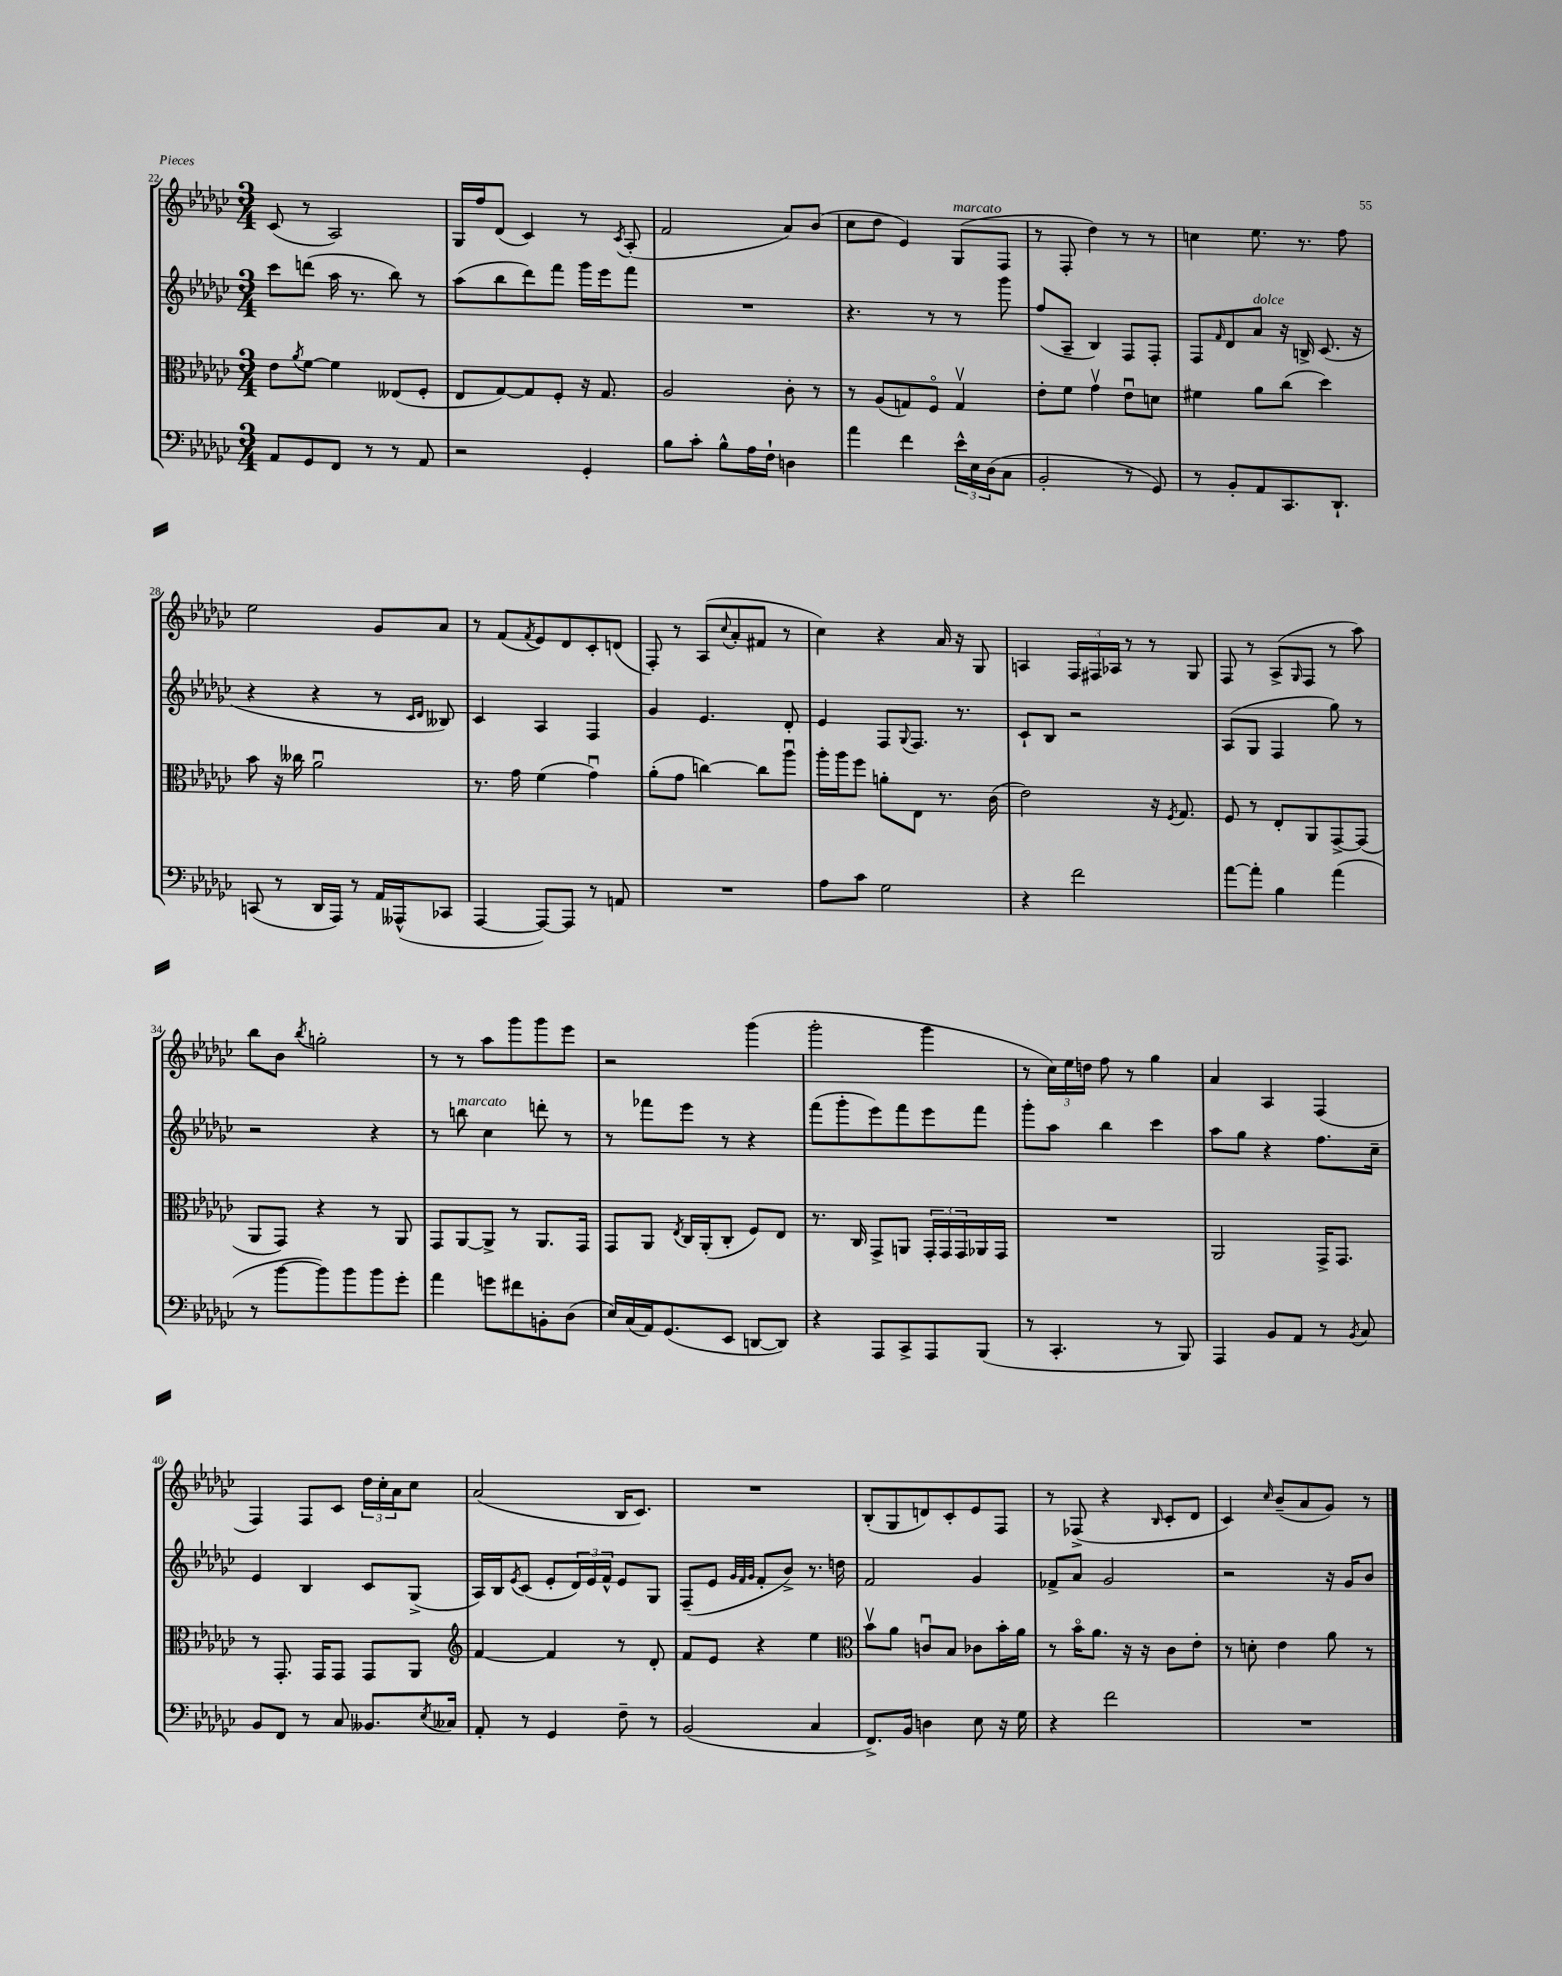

**kern	**kern	**kern	**kern
*part4	*part3	*part2	*part1
*staff4	*staff3	*staff2	*staff1
*clefF4	*clefC3	*clefG2	*clefG2
*k[b-e-a-d-g-c-]	*k[b-e-a-d-g-c-]	*k[b-e-a-d-g-c-]	*k[b-e-a-d-g-c-]
*M3/4	*M3/4	*M3/4	*M3/4
=22	=22	=22	=22
8AA-/L	8e-\L	8ccc-\L	(8c-/
.	8qa-/	.	.
8GG-/	[8f\J	(8dddn\J	8r
8FF/J	4f\]	16aa-\	2A-/)
.	.	8.r	.
8r	.	.	.
8r	(8E--X/L	8bb-\)	.
8AA-/	8F'/J	8r	.
=23	=23	=23	=23
2r	8E-/L	(8aa-\L	16G-/LL
.	.	.	16ff/J
.	[8G-/)	8bb-\	(8d-/J
.	8G-/]	8ddd-\)	4c-/)
.	8F'/J	8fff\J	.
4GG-'/	16r	16ggg-\LL	8r
.	8.G-/	16eee-\J	.
.	.	.	8qc-/
.	.	8fff\J	(8A-'/
=24	=24	=24	=24
8B-\L	2A-/	2.r	2f/
8c-'\J	.	.	.
8B-^^\L	.	.	.
16A-\L	.	.	.
16F`\JJ	.	.	.
4Dn\	8c-'\	.	8a-/L)
.	8r	.	(8b-/J
=25	=25	=25	=25
4a-\	8r	4.r	8cc-\L
.	(8A-/L	.	8dd-\J
4f\	8Gn/)	.	4e-/)
.	8F/J	8r	.
!	!	!	!LO:TX:a:i:t=marcato
24e-^^\LL	4Gv/	8r	(8G-/L
24E-\	.	.	.
(24D-\J	.	.	.
8C-\J	.	8ggg-\	8F/J
=26	=26	=26	=26
2BB-'/	8e-'\L	(8ff/L	8r
.	8f\J	8A-~/J	8F'/
.	4g-v\	4B-/)	4dd-\)
8r	8e-u\L	8F/L	8r
8GG-/)	8dn\J	8F'/J	8r
=27	=27	=27	=27
8r	4f#X\	8F/L	4ccn\
.	.	16qqf/	.
8BB-'/L	.	8d-/	.
!	!	!LO:TX:a:i:t=dolce	!
8AA-/	8a-\L	8a-/J	8.ee-\
8.CC-/	(8cc-\J	16r	.
.	.	16Bn^/	8.r
.	4dd-\)	(8.c-/	.
8.DD-`/J	.	.	.
.	.	.	8ff\
.	.	16r	.
!!LO:LB:g=z
=28	=28	=28	=28
(8CCn/	8b-\	4r	2ee-\
8r	16r	.	.
.	16cc--X\	.	.
16DD-/LL	2a-u\	4r	.
16AAA-/JJ)	.	.	.
8r	.	.	.
16AA-/LL	.	8r	8g-/L
(16AAA--X^^/J	.	.	.
.	.	16qqc-/LL	.
.	.	16qqd-/JJ	.
8CC-X/J	.	8B--X/)	8a-/J
=29	=29	=29	=29
[4AAA-/	8.r	4c-/	8r
.	.	.	(8f/L
.	16g-\	.	.
.	.	.	8qf/
8AAA-/L_)	(4f\	4A-/	8e-/)
8AAA-/J]	.	.	8d-/
8r	4g-u\)	4F/	8c-'/
8AAn/	.	.	(8dn/J
=30	=30	=30	=30
2.r	(8a-'\L	4g-/	8F'/)
.	8g-\J	.	8r
.	[4ccn\)	4.e-/	(8A-/L
.	.	.	8qqcc-/
.	.	.	8a-'/
.	8cc\L]	.	8f#X/J
.	8aa-u\J	8d-'/	8r
=31	=31	=31	=31
8A-\L	16aa-'\LL	4e-/	4cc-\)
.	16aa-\J	.	.
8c-\J	8ff\J	.	.
2G-\	8an'\L	8F/L	4r
.	.	8qqG-/	.
.	8E-\J	8.F/J	.
.	8.r	.	16a-/
.	.	8.r	16r
.	.	.	8G-/
.	(16c-\	.	.
=32	=32	=32	=32
4r	2e-\)	8c-`/L	4An/
.	.	8B-/J	.
2f\	.	2r	24F/LL
.	.	.	24F#X/
.	.	.	24A-X/JJ
.	.	.	8r
.	16r	.	8r
.	8qF/	.	.
.	8.G-/	.	.
.	.	.	8G-/
=33	=33	=33	=33
[8a-\L	8F/	(8A-/L	8F/
8a-'\J]	8r	8G-/J	8r
4B-\	8E-'/L	4F/	(8A-^/L
.	.	.	16qqG-/
.	8AA-/	.	8F/J
(4a-\	[8GG-^/	8gg-\)	8r
.	(8GG-/J]	8r	8aa-\)
!!LO:LB:g=z
=34	=34	=34	=34
8r	8AA-/L	2r	8bb-\L
[8b-\L	8GG-/J)	.	8b-\J
.	.	.	8qbb-/
8b-\])	4r	.	2ggn'\
8b-\	.	.	.
8b-\	8r	4r	.
8g-'\J	8AA-/	.	.
=35	=35	=35	=35
4a-\	8GG-/L	8r	8r
!	!	!LO:TX:a:i:t=marcato	!
.	[8AA-/	8bbn\	8r
8gn\L	8AA-^/J]	4cc-\	8aa-\L
8f#X\	8r	.	8ggg-\
8BBn'\	8.AA-/L	8dddn'\	8ggg-\
(8D-\J	.	8r	8eee-\J
.	16GG-/Jk	.	.
=36	=36	=36	=36
16E-/LL)	8GG-/L	8r	2r
(16C-/	.	.	.
16AA-/J)	8AA-/J	8fff-X\L	.
(8.GG-/	.	.	.
.	8qE-/	.	.
.	16C-/LL	8eee-\J	.
.	(16AA-'/J	.	.
8EE-/J	8C-'/J	8r	.
[8DDn/L	8F/L)	4r	(4ggg-\
8DD/J])	8E-/J	.	.
=37	=37	=37	=37
4r	8.r	(8fff\L	2ggg-'\
.	.	8ggg-'\	.
.	16C-/	.	.
8AAA-/L	8GG-^/L	8eee-\)	.
8CC-^/	8AAn/J	8fff\	.
8AAA-/	24GG-'/LL	8eee-\	4ggg-\
.	24GG-/	.	.
.	24GG-/	.	.
(8BBB-/J	16AA-X/	8fff\J	.
.	16GG-/JJ	.	.
=38	=38	=38	=38
8r	2.r	8ggg-'\L	8r
4.CC-'/	.	8aa-\J	24cc-\LL)
.	.	.	24ee-\
.	.	.	24ddn\JJ
.	.	4bb-\	8ff\
.	.	.	8r
8r	.	4ccc-\	4gg-\
8BBB-/)	.	.	.
=39	=39	=39	=39
4AAA-/	2AA-/	8aa-\L	4a-/
.	.	8gg-\J	.
8BB-/L	.	4r	4A-/
8AA-/J	.	.	.
8r	16GG-^/KL	8.ff\L	(4F/
.	8.GG-/J	.	.
8qBB-/	.	.	.
8C-/	.	.	.
.	.	16cc-~\Jk	.
!!LO:LB:g=z
=40	=40	=40	=40
8BB-/L	8r	4e-/	4F/)
8FF/J	8.GG-'/	.	.
8r	.	4B-/	8F/L
.	16GG-/KL	.	.
8C-/	8GG-/J	.	8c-/J
8.BB--X/L	8GG-/L	8c-/L	24dd-\LL
.	.	.	24cc-'\
.	.	.	24a-\J
.	8AA-/J	(8G-^/J	8cc-\J
8qE-/	.	.	.
16C--X/Jk	.	.	.
=41	=41	=41	=41
*	*clefG2	*	*
8AA-'/	[4f/	16A-/LL)	(2a-/
.	.	16B-/J	.
.	.	8qe-/	.
8r	.	(8c-/J	.
4GG-/	4f/]	8e-'/L	.
.	.	24d-/L)	.
.	.	24e-/	.
.	.	24f^^/JJ	.
8F~\	8r	8e-/L	16B-/KL
.	.	.	8.c-/J)
8r	8d-'/	8G-/J	.
=42	=42	=42	=42
(2BB-/	8f/L	(8F~/L	2.r
.	8e-/J	8e-/J	.
.	.	32qqg-/LLL	.
.	.	32qqf/	.
.	.	32qqg-/JJJ	.
.	4r	8f'/L	.
.	.	8b-^/J)	.
4C-/	4ee-\	8.r	.
.	.	16ddn\	.
=43	=43	=43	=43
*	*clefC3	*	*
8.FF^/L)	8b-v\L	2f/	(8B-'/L
.	8a-\J	.	8G-/
16BB-/Jk	.	.	.
4Dn\	8cnu/L	.	8dn/)
.	8B-/J	.	8c-'/
8E-\	8c-X\L	4g-/	8e-/
16r	16b-'\L	.	8F/J
16G-\	16a-\JJ	.	.
=44	=44	=44	=44
4r	8r	8f-X^/L	8r
.	16b-\KL	8a-/J	(8F-X^/
.	8.a-\J	.	.
2f\	.	2g-/	4r
.	16r	.	.
.	16r	.	.
.	.	.	16qqB-/
.	8c-\L	.	8c-'/L
.	8e-'\J	.	8d-/J
=45	=45	=45	=45
2.r	8r	2r	4c-/)
.	8dn'\	.	.
.	.	.	16qqcc-/
.	4e-\	.	(8b-~/L
.	.	.	8a-/
.	8a-\	16r	8g-/J)
.	.	16g-/KL	.
.	8r	8b-/J	8r
==	==	==	==
*-	*-	*-	*-
